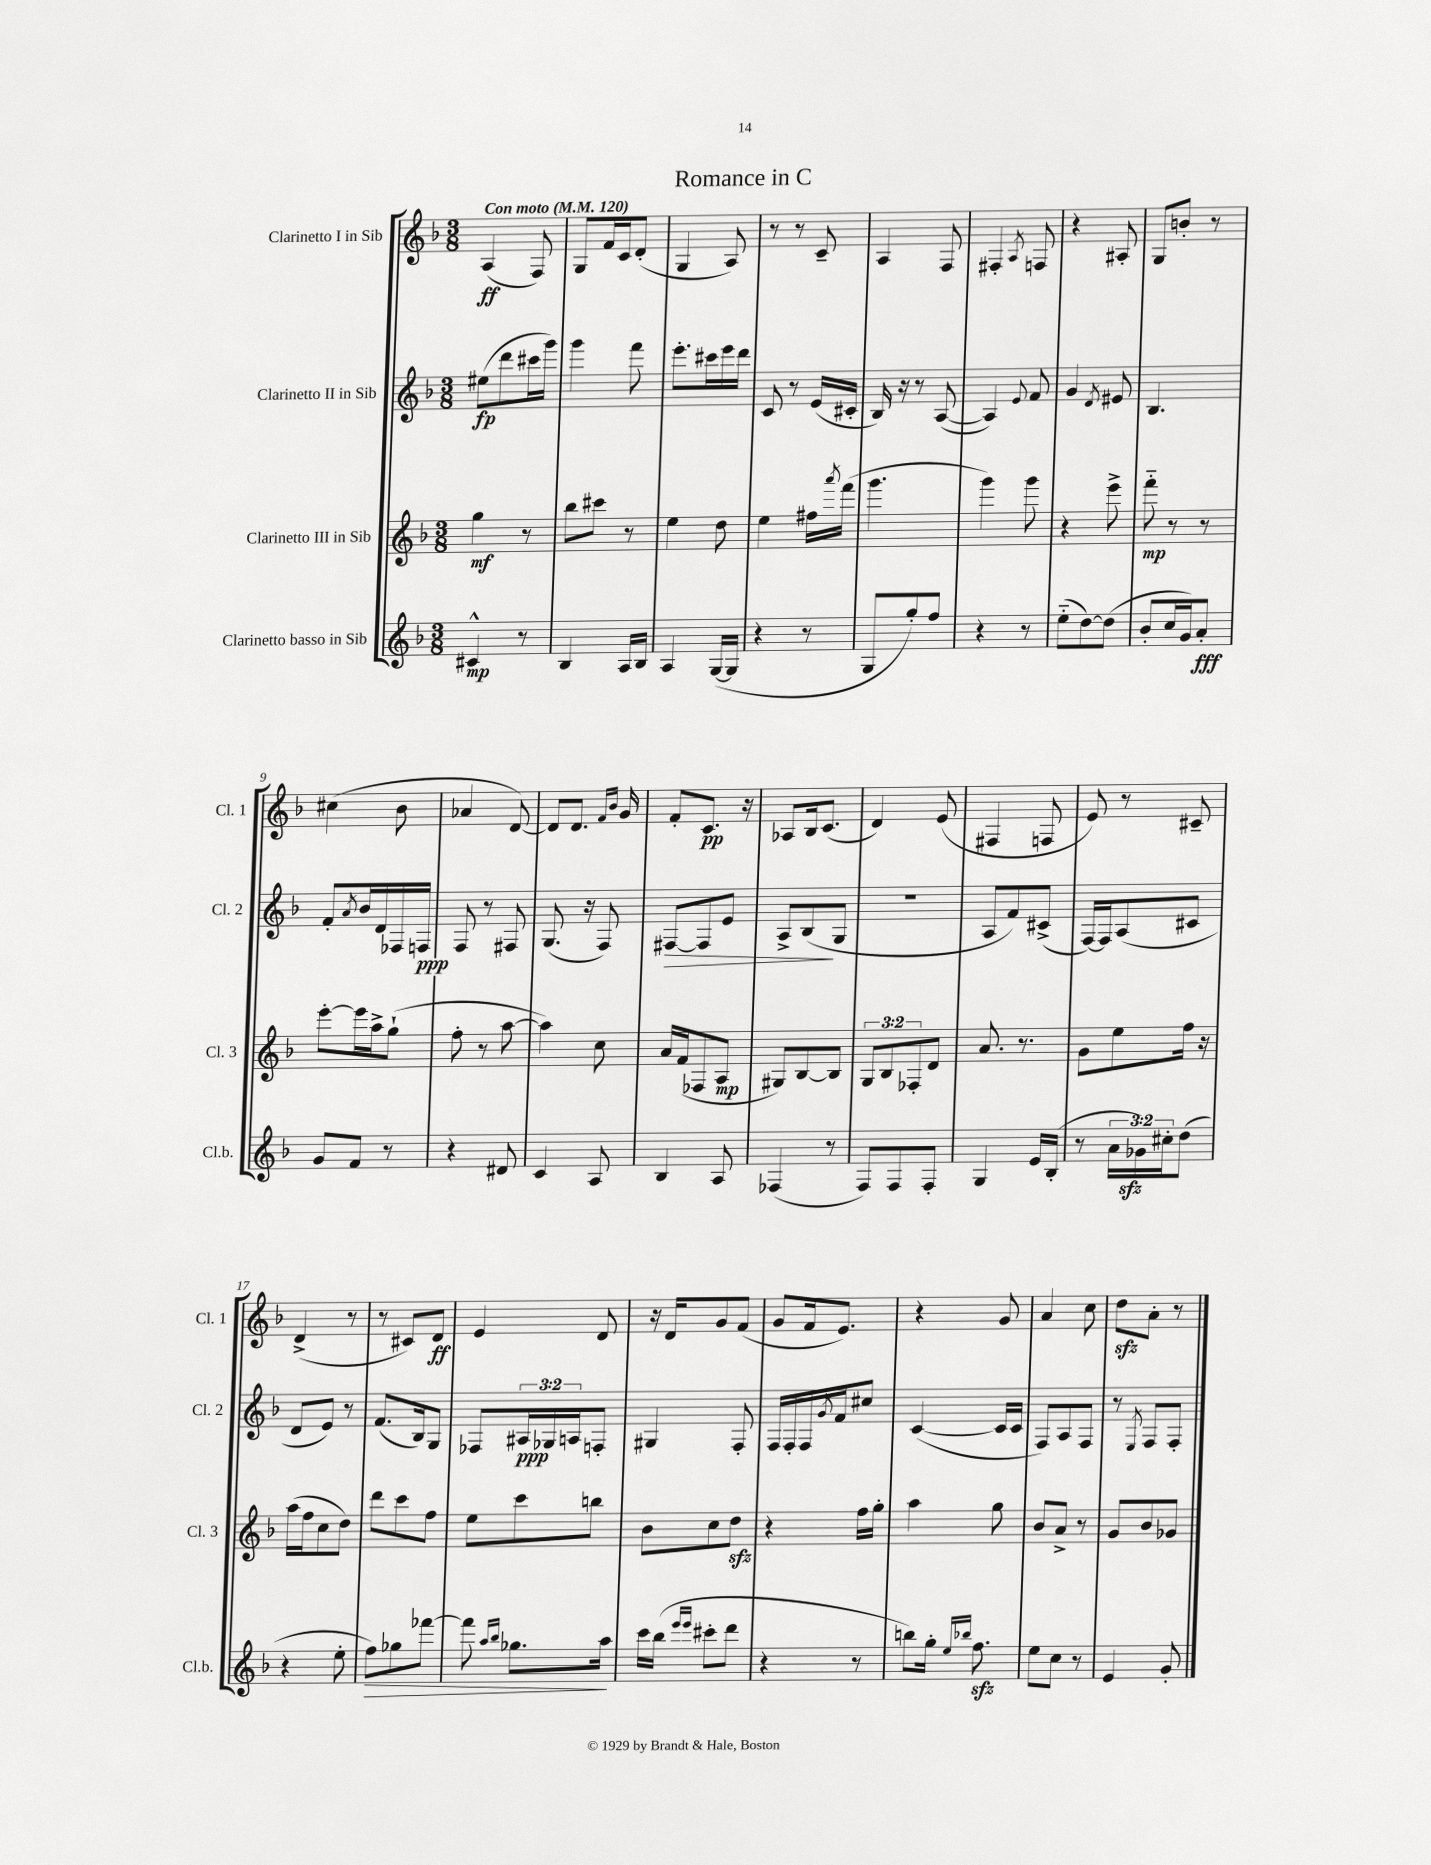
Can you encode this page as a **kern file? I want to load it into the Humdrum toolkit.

**kern	**kern	**kern	**kern
*staff4	*staff3	*staff2	*staff1
*clefG2	*clefG2	*clefG2	*clefG2
*k[b-]	*k[b-]	*k[b-]	*k[b-]
*M3/8	*M3/8	*M3/8	*M3/8
*MM120	*MM120	*MM120	*MM120
4c#^^	4gg	(8ee#	(4A
.	.	8ddd	.
8r	8r	16ccc#	8F)
.	.	16ggg)	.
=	=	=	=
4B-	8bb-	4ggg	8G
.	8ccc#	.	16f
.	.	.	16c
16A	8r	8fff	(8d'
16B-	.	.	.
=	=	=	=
4A	4ee	8.eee'	4G
.	.	16ccc#	.
([16G	8dd	16eee	8A)
16G]	.	16ddd	.
=	=	=	=
4r	4ee	8c	8r
.	.	8r	8r
8r	16ff#	(16e	8c~
.	8qaaa	.	.
.	(16fff	16c#'	.
=	=	=	=
8G	4.ggg	16B-)	4A
.	.	16r	.
8gg')	.	8r	.
8ff	.	([8A	8F
=	=	=	=
4r	4ggg)	4A])	4F#'
.	.	8qqe	8qA
8r	8ggg	8f	8F
=	=	=	=
(8ee'~	4r	4g	4r
[8dd)	.	.	.
.	.	8qd	.
(8dd]	8eee^	8e#	8A#'
=	=	=	=
8b-'	8fff'~	4.B-	8G
16cc	8r	.	8b'
16g)	.	.	.
8a'	8r	.	8r
=	=	=	=
8g	[8eee'	8f'	(4cc#
.	.	8qa	.
8f	16eee]	16b-	.
.	16aa^	16d	.
8r	(8gg`	16F-	8b-
.	.	16F	.
=	=	=	=
4r	8ff'	8F	4a-
.	8r	8r	.
8d#	[8aa	8F#	[8d)
=	=	=	=
4c	4aa])	(8.G	8d]
.	.	.	8.d
.	.	16r	.
8A	8cc	8F)	.
.	.	.	16qqf
.	.	.	16qqb-
.	.	.	16g
=	=	=	=
4B-	16a	[8F#	8f'
.	(16f	.	.
.	8F-	8F#]	8.c
8A	8A	8e	.
.	.	.	16r
=	=	=	=
(4F-	8G#)	8A^	8A-
.	[8B-	(8B-	16B-
.	.	.	(8.c
8r	8B-]	8G	.
=	=	=	=
8F)	12G	4.r	4d)
.	12B-	.	.
8F	.	.	.
.	12F-'	.	.
8F'	8d	.	(8e
=	=	=	=
4G	8.a	8A	4F#
.	.	8f)	.
.	8.r	.	.
16e	.	(8c#^	8F
(16B-'	.	.	.
=	=	=	=
8r	8g	[16F)	8e)
.	.	16F]	.
24a	8ee	(8A	8r
24g-)	.	.	.
24cc#'	.	.	.
(8dd	16ff	8c#	8c#~
.	16r	.	.
=	=	=	=
4r	(16aa	8d	(4d^
.	16ff	.	.
.	8cc	8e)	.
8ee'	8dd)	8r	8r
=	=	=	=
8ff)	8ddd	(8.f	8r
8gg-	8ccc	.	8c#)
.	.	16B-)	.
[8fff-	8ff	8G	8d
=	=	=	=
8fff-]	8ee	8F-	4e
16qqaa	.	.	.
16qqbb-	.	.	.
8.gg-	8ccc	24A#	.
.	.	24G-	.
.	.	24A	.
.	8bb	8F'	8d
16aa	.	.	.
=	=	=	=
16ccc	8b-	4G#	16r
(16bb-	.	.	16d
16qqeee	.	.	.
16qqeee	.	.	.
8ccc#'	8cc	.	8g
8ddd	8dd	8F'	(8f
=	=	=	=
4r	4r	16F	8g
.	.	16F'	.
.	.	16F	16f
.	.	8qg	.
.	.	16f	8.e)
8r	16ff	8cc#	.
.	16gg'	.	.
=	=	=	=
8bb)	4aa	([4c	4r
16gg'	.	.	.
16qqee	.	.	.
16qqbb-	.	.	.
8.ff	.	.	.
.	8gg	16c]	8g
.	.	16c	.
=	=	=	=
8ee	8b-	8F)	4a
8cc	8a^	8A	.
8r	8r	8F	8cc
=	=	=	=
4e	8g	8r	8dd
.	.	8qE	.
.	8b-	8F	8a'
8g'	8g-	8F'	8r
==	==	==	==
*-	*-	*-	*-
